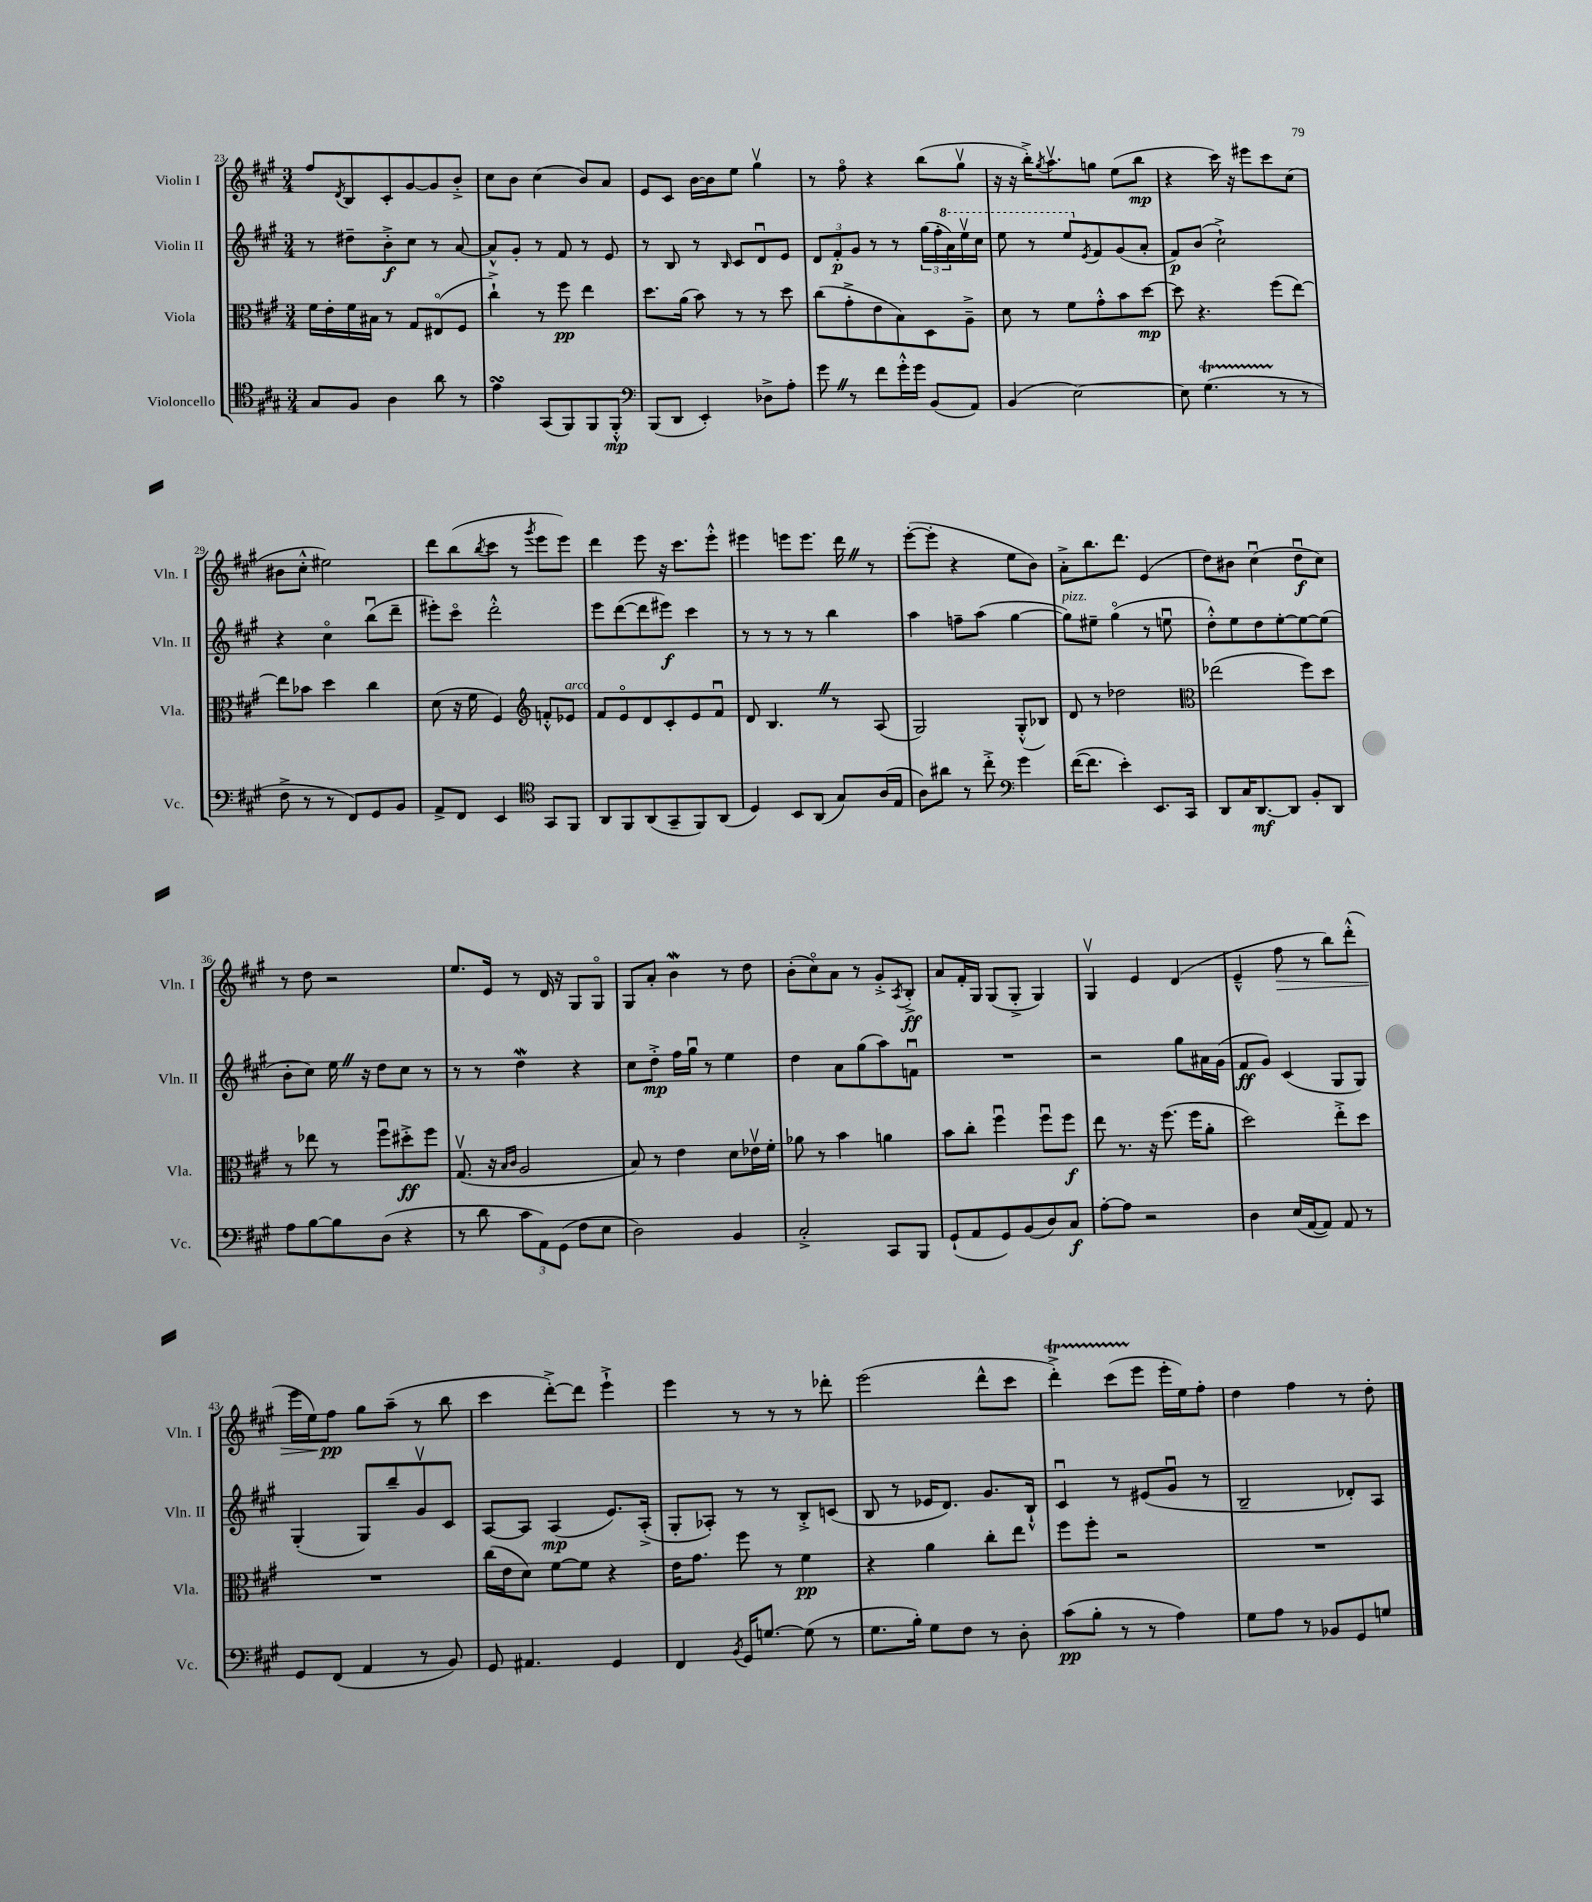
<<
\new StaffGroup <<
\new Staff = "s0" \with { instrumentName = "Violin I" shortInstrumentName = "Vln. I" } {
    \clef treble \key a \major \numericTimeSignature \time 3/4
    fis''8 \acciaccatura { d'8 } b8 cis'8-. gis'8~ gis'8 b'8-.-> |
    cis''8 b'8 cis''4( b'8) a'8 |
    e'8 cis'8 b'16~ b'16 e''8 gis''4\upbow |
    r8 fis''8\flageolet r4 b''8( gis''8\upbow |
    r16 r16 b''16-.->) \acciaccatura { gis''8 } a''8.\upbow g''8 e''8( b''8\mp |
    r4 cis'''16) r16 eis'''8 cis'''8 cis''8( |
    bis'8 cis''8-.-^ eis''2) |
    d'''8 b''8( \acciaccatura { b''8 } cis'''8 r8 \acciaccatura { gis'''8 } e'''8 e'''8) |
    d'''4 e'''8 r16 cis'''8. e'''8-.-^ |
    eis'''4 e'''8 e'''8. d'''16 \once \override BreathingSign.text = \markup { \musicglyph "scripts.caesura.straight" } \breathe r8 |
    e'''8~-.( e'''8-. r4 e''8 b'8) |
    a'8-.-> b''8. d'''8. e'4( |
    d''8) bis'8 cis''4\downbow( d''8\downbow\f cis''8) |
    r8 d''8 r2 |
    e''8. e'16 r8 d'16 r16 gis8 gis8\flageolet |
    gis8 a'8-. b'4\mordent r8 d''8 |
    b'8-.( cis''8\flageolet) a'8 r8 gis'8-.-> \acciaccatura { a8 } b8-.->\ff |
    a'8 fis'16-. gis16 gis8( gis8-.-> gis4) |
    gis4\upbow e'4 d'4( |
    e'4---^ fis''8\> r8 b''8) d'''8-.-^( |
    e'''16 e''16\!) fis''8\pp gis''8 a''8--( r8 b''8 |
    cis'''4 d'''8~-.->) d'''8 e'''4-!-> |
    e'''4 r8 r8 r8 des'''8-. |
    e'''2( d'''8-^ cis'''8 |
    d'''4-.->\startTrillSpan) cis'''8( e'''8\stopTrillSpan e'''16-. e''16) fis''8-. |
    d''4 fis''4 r8 d''8-. \bar "|." |
}
\new Staff = "s1" \with { instrumentName = "Violin II" shortInstrumentName = "Vln. II" } {
    \clef treble \key a \major \numericTimeSignature \time 3/4
    r8 dis''8-- b'8-.->\f cis''8 r8 a'8~ |
    a'8-^ gis'8-. r8 fis'8 r8 e'8 |
    r8 b8 r8 \grace { b16 } cis'8 d'8\downbow e'8 |
    \tuplet 3/2 { d'8 fis'8-.\p gis'8 } r8 r8 \tuplet 3/2 { gis''16( fis''16-. \ottava #1 a''16) } e'''16\upbow cis'''16 |
    e'''8 r8 e'''8 \ottava #0 \acciaccatura { e'8 } fis'8 gis'8( a'8-. |
    fis'8\p) b'8( cis''2-!->) |
    r4 cis''4\flageolet b''8\downbow( d'''8-- |
    eis'''8-.) cis'''8\flageolet d'''2-.-^ |
    e'''8 d'''8~( d'''8 eis'''8\f) cis'''4 |
    r8 r8 r8 r8 b''4 |
    a''4 f''8-- a''8( gis''4~ |
    gis''8^\markup { \italic "pizz." }) eis''8-- gis''4\flageolet( r8 e''8\downbow |
    d''8-.-^) e''8 d''8 e''8~-. e''8~ e''8( |
    b'8-. cis''8) e''16 \once \override BreathingSign.text = \markup { \musicglyph "scripts.caesura.straight" } \breathe r16 d''8 cis''8 r8 |
    r8 r8 d''4\mordent r4 |
    cis''8 d''8-.->\mp fis''16 gis''16\downbow r8 e''4 |
    d''4 a'8 gis''8( a''8) f'8\downbow |
    R2. |
    r2 gis''8 ais'16 gis'16( |
    fis'8\ff gis'8) cis'4( gis8 gis8) |
    gis4-.( gis8) b''8-- gis'8\upbow cis'8 |
    a8~ a8 a4\mp( e'8.) a16-.->( |
    gis8-. aes8-.) r8 r8 b8-.-> c'8( |
    b8 r8 ees'16 d'8.) gis'8. b16-!-^ |
    cis'4\downbow r8 eis'8( gis'8\downbow r8 |
    b2-- des'8-.) a8 \bar "|." |
}
\new Staff = "s2" \with { instrumentName = "Viola" shortInstrumentName = "Vla." } {
    \clef alto \key a \major \numericTimeSignature \time 3/4
    fis'16 e'16-. fis'16 bis16 r8 gis8 eis8\flageolet( fis8 |
    cis''4-!->) r8 fis''8\pp e''4 |
    d''8. a'16( b'8) r8 r8 d''8 |
    cis''8( gis'8-.-> e'8 b8) d8 a8---> |
    d'8 r8 fis'8 gis'8-.-^ b'8 d''8~\mp |
    d''8 r4. fis''8( e''8~) |
    e''8 bes'8 d''4 cis''4 |
    d'8( r16 fis'16 fis4) \clef treble f'8-.-^ ees'8^\markup { \italic "arco" } |
    fis'8 e'8\flageolet d'8 cis'8-. e'8 fis'8\downbow |
    d'8 b4. \once \override BreathingSign.text = \markup { \musicglyph "scripts.caesura.straight" } \breathe r8 a8( |
    gis2) gis8-.-^( bes8) |
    d'8 r8 des''2 |
    \clef alto ees''2( fis''8) d''8 |
    r8 ees''8 r8 fis''8\downbow dis''8-.->\ff fis''8 |
    gis8.\upbow( r16 \grace { b16 cis'16 } a2 |
    b8) r8 e'4 d'8 ees'16\upbow fis'16-. |
    aes'8 r8 b'4 a'4 |
    b'8 cis''8-. fis''4\downbow fis''8\downbow fis''8\f |
    e''8 r8. r16 fis''8.( fis''16 a'8-. |
    d''2) e''8-.-> d''8 |
    R2. |
    cis''16( e'16 d'8) fis'8~ fis'8 r4 |
    e'16 gis'8. fis''8 r8 fis'4\pp |
    r4 a'4 cis''8-. e''8 |
    fis''8 fis''8-. r2 |
    R2. \bar "|." |
}
\new Staff = "s3" \with { instrumentName = "Violoncello" shortInstrumentName = "Vc." } {
    \clef tenor \key a \major \numericTimeSignature \time 3/4
    gis8 fis8 a4 a'8 r8 |
    e'4\turn gis,8( fis,8) fis,8 fis,8-.-^\mp |
    \clef bass b,,8( d,8 e,4-.) des8-> a8-. |
    gis'8 \once \override BreathingSign.text = \markup { \musicglyph "scripts.caesura.straight" } \breathe r8 fis'8 gis'16-.-^ gis'16 b,8( a,8) |
    b,4( e2~) |
    e8 gis4.\startTrillSpan( r8\stopTrillSpan r8 |
    fis8-> r8 r8 fis,8) gis,8 b,8 |
    a,8-> fis,8 e,4 \clef tenor gis,8 fis,8 |
    a,8 fis,8 a,8( gis,8-- fis,8) a,8( |
    d4) b,8 a,8( gis8) a16( e16 |
    a8) ais'8 r8 cis''8-.-> \clef bass gis'4 |
    fis'16~( fis'8. e'4-.) e,8. cis,16 |
    d,8 cis16 d,8.~\mf d,8 b,8-. d,8 |
    a8 b8~ b8 d8( r4 |
    r8 d'8 \tuplet 3/2 { cis'8 a,8) gis,8( } fis8 e8 |
    d2) b,4 |
    cis2-.-> cis,8 b,,8 |
    gis,8-!( a,8 gis,8) b,8( d8) cis8\f |
    a8~-. a8 r2 |
    d4 e16( a,16~ a,8) a,8 r8 |
    gis,8 fis,8( a,4 r8 b,8) |
    gis,8 ais,4. gis,4 |
    fis,4 \acciaccatura { b,8 } gis,16 g8.~ g8( r8 |
    gis8. b16-.) gis8 fis8 r8 d8-. |
    cis'8\pp( b8-. r8 r8 a4) |
    gis8 a8 r8 bes,8 gis,8 g8 \bar "|." |
}
>>
>>
\layout { \context { \Score currentBarNumber = #23 } }
